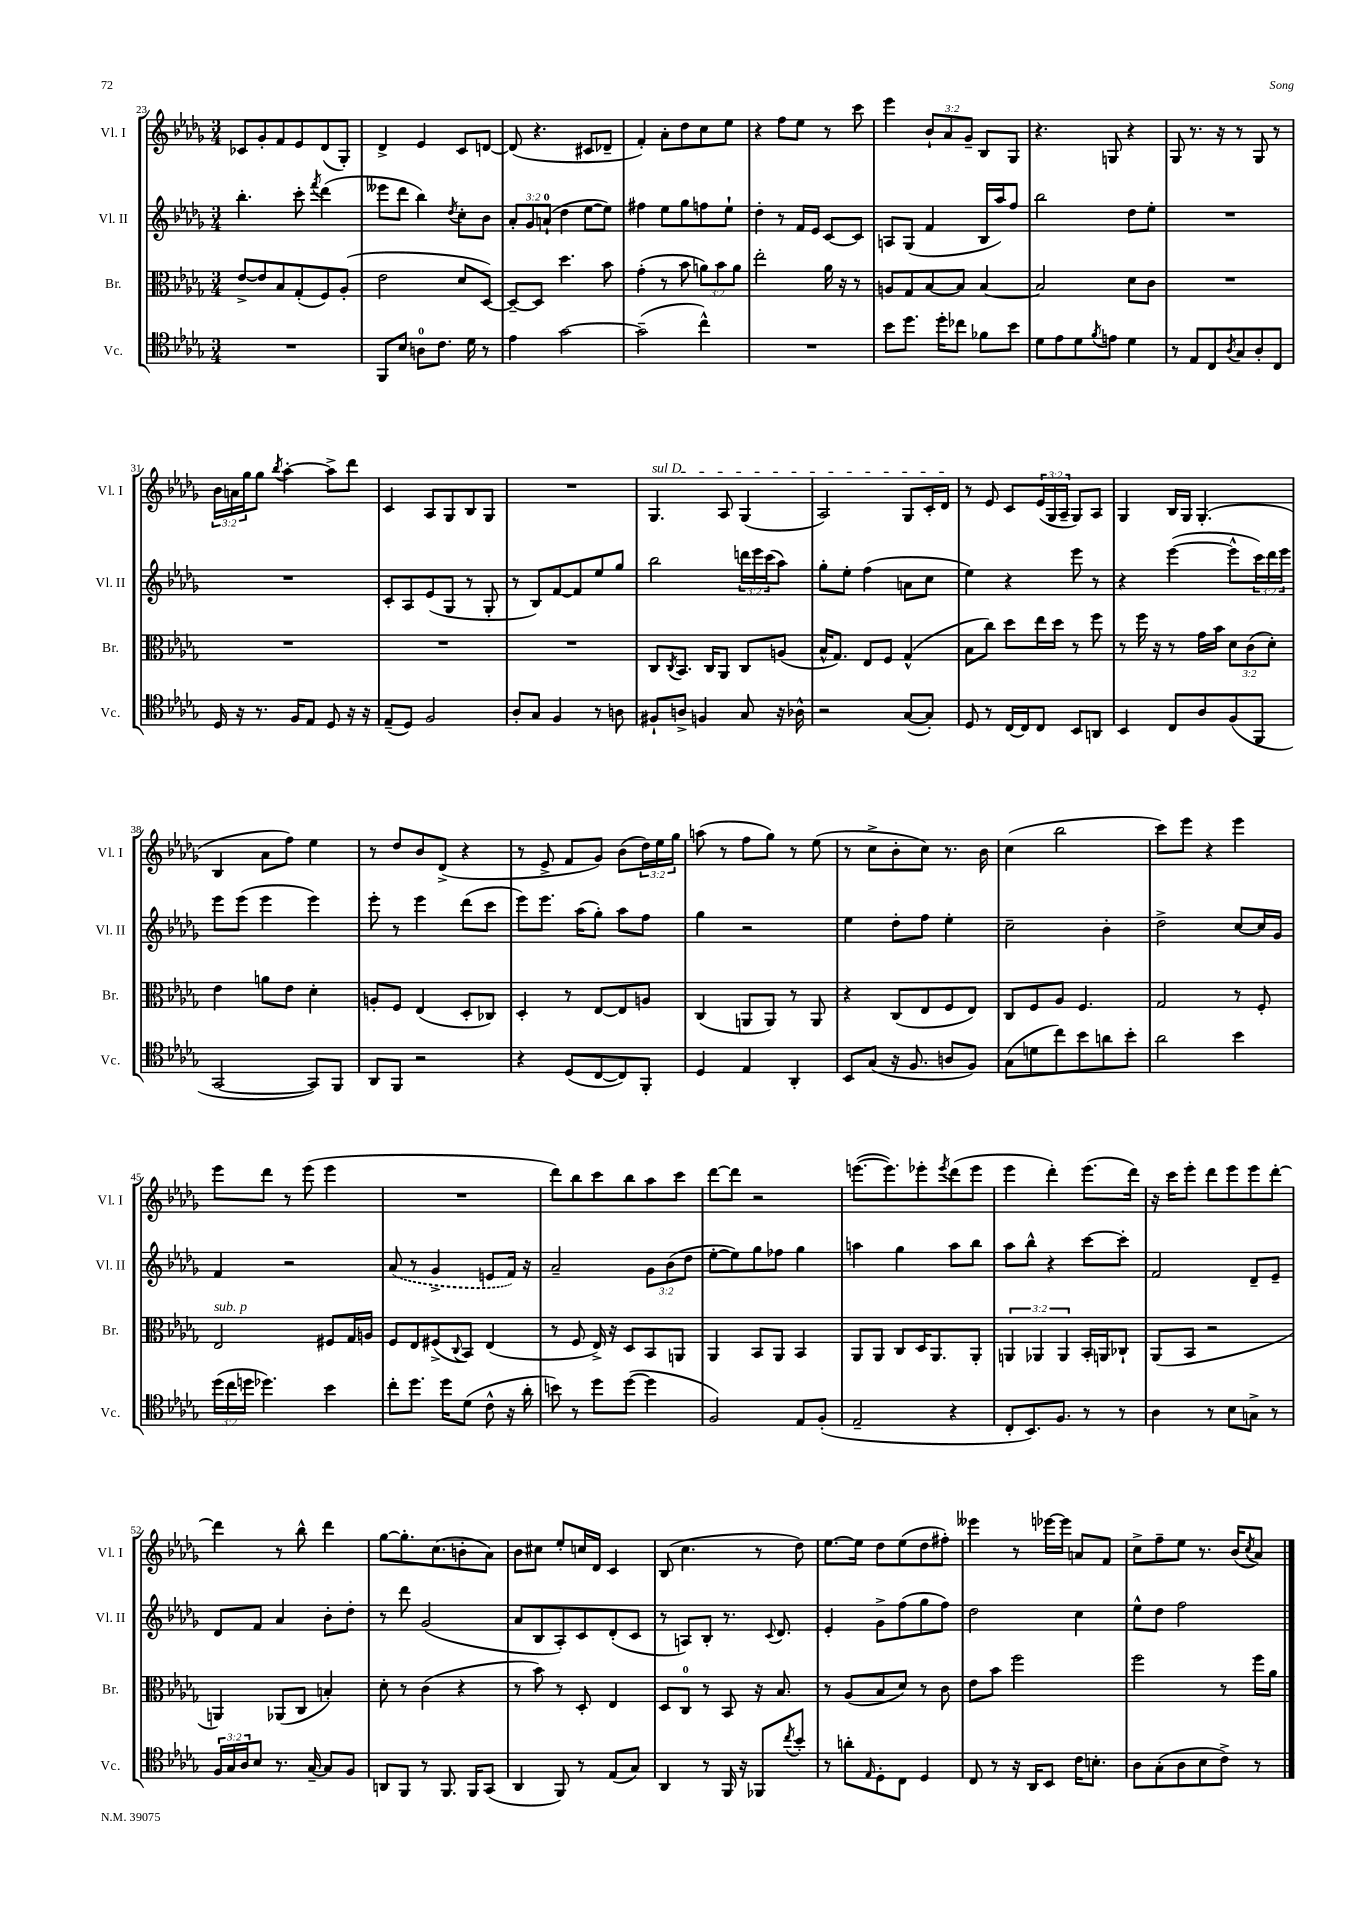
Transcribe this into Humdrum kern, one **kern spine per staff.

**kern	**kern	**kern	**kern
*part4	*part3	*part2	*part1
*staff4	*staff3	*staff2	*staff1
*I"Vc.	*I"Br.	*I"Vl. II	*I"Vl. I
*I'Vc.	*I'Br.	*I'Vl. II	*I'Vl. I
*clefC4	*clefC3	*clefG2	*clefG2
*k[b-e-a-d-g-]	*k[b-e-a-d-g-]	*k[b-e-a-d-g-]	*k[b-e-a-d-g-]
*M3/4	*M3/4	*M3/4	*M3/4
=23	=23	=23	=23
2.r	[8e-^/L	4.bb-'\	8c-X/L
.	8e-/]	.	8g-'/
.	8B-/	.	8f/
.	(8G-'/	8ccc'\	8e-/
.	.	8qfff/	.
.	8F/)	(4ddd-\	(8d-/
.	(8A-'/J	.	8G-'/J)
=24	=24	=24	=24
8FF/L	2e-\	8eee--X\L	4d-^/
8B-/J	.	8ddd-\J	.
8An\L	.	4bb-\)	4e-/
8.c\J	.	.	.
.	.	8qdd-/	.
.	8d-/L	8cc'\L	8c/L
16d-\	.	.	.
8r	[8D-/J)	8b-\J	[8dn/J
=25	=25	=25	=25
4e-\	8D-~/L_	12a-'/L	(8d/]
.	.	12g-/	.
.	8D-/J]	.	4.r
.	.	(12an`/J	.
[2g-\	4.dd-\	4dd-\	.
.	.	[8ee-\L	8c#X/L
.	8b-\	8ee-\J])	8d-X~/J
=26	=26	=26	=26
(2g-~\]	(4g-'\	4ff#X\	4f'/)
.	8r	8ee-\L	8a-'\L
.	8b-\	8gg-\	8dd-\
4cc^^\)	12an\L)	8ffn\	8cc\
.	12b-\	.	.
.	.	8ee-`\J	8ee-\J
.	12a\J	.	.
=27	=27	=27	=27
2.r	2ee-'\	4dd-'\	4r
.	.	8r	8ff\L
.	.	16f/LL	8ee-\J
.	.	16e-/JJ	.
.	16a-\	[8c/L	8r
.	16r	.	.
.	8r	8c/J]	8ccc\
=28	=28	=28	=28
8b-\L	8An/L	8An/L	4eee-\
8.dd-\J	8G-/	(8G-/J	.
.	[8B-/	4f/	12b-`/L
16dd-'\KL	.	.	.
.	.	.	12a-/
8cc-X\J	8B-/J]	.	.
.	.	.	12g-~/J
8f-X\L	[4B-/	16B-/LL	8B-/L
.	.	16aa-/J)	.
8b-\J	.	8ff/J	8G-/J
=29	=29	=29	=29
8d-\L	2B-/]	2bb-\	4.r
8e-\	.	.	.
8d-\	.	.	.
8qf/	.	.	.
8en\J	.	.	8Gn/
4d-\	8d-\L	8dd-\L	4r
.	8c\J	8ee-'\J	.
=30	=30	=30	=30
8r	2.r	2.r	8G-/
8E-/L	.	.	8.r
8C/	.	.	.
.	.	.	16r
8qA-/	.	.	.
8G-/	.	.	8r
8A-'/	.	.	8G-/
8C/J	.	.	8r
!!LO:LB:g=z
=31	=31	=31	=31
16D-/	2.r	2.r	24b-\LL
.	.	.	24an\
16r	.	.	.
.	.	.	24gg-\J
8.r	.	.	8gg-\J
.	.	.	8qbb-/
.	.	.	[4aa-'\
16F/KL	.	.	.
8E-/J	.	.	.
8D-/	.	.	8aa-^\L]
16r	.	.	8ddd-\J
16r	.	.	.
=32	=32	=32	=32
(8E-~/L	2.r	8c'/L	4c/
8D-/J)	.	8A-/	.
2F/	.	(8e-/	8A-/L
.	.	8G-/J	8G-/
.	.	8r	8B-/
.	.	8G-'/	8G-/J
=33	=33	=33	=33
8A-'/L	2.r	8r	2.r
8G-/J	.	8B-/L)	.
4F/	.	[8f/	.
.	.	8f/]	.
8r	.	8ee-/	.
8An\	.	8gg-/J	.
=34	=34	=34	=34
!	!	!	!LO:TX:a:i:t=sul D
8F#X`/L	8C/L	2bb-\	4.G-/
.	8qC/	.	.
8An^/J	8.BB-/J	.	.
4Fn/	.	.	.
.	16C/KL	.	.
.	8AA-/J	.	8A-/
8G-/	8C/L	24dddn\LL	(4G-/
.	.	24eee-\	.
.	.	(24ccc\J	.
16r	(8An/J	8aa-\J)	.
16A-X^^\	.	.	.
=35	=35	=35	=35
2r	16B-^^/KL	8gg-'\L	2A-/)
.	8.G-/J)	.	.
.	.	8ee-'\J	.
.	8E-/L	(4ff\	.
.	8F/J	.	.
([8G-/L	(4G-^^/	8an\L	8G-/L
8G-'/J])	.	8cc\J	16c'/L
.	.	.	16d-/JJ
=36	=36	=36	=36
8D-/	8B-\L	4ee-\)	8r
8r	8cc\J)	.	8e-/
[16C/LL	8dd-\L	4r	8c/L
16C/J]	.	.	.
8C/J	16ee-\L	.	(24e-/L
.	.	.	24G-/
.	16dd-\JJ	.	.
.	.	.	24A-~/JJ
8BB-/L	8r	8eee-\	8G-/L)
8AAn/J	8ff\	8r	8A-/J
=37	=37	=37	=37
4BB-/	8r	4r	4G-/
.	16ff\	.	.
.	16r	.	.
8C/L	8r	([4eee-\	16B-/LL
.	.	.	16G-/JJ
8A-/	16g-\LL	.	(4.G-'/
.	16b-\JJ	.	.
(8F/	12d-\L	8eee-^^\L]	.
.	(12c\	.	.
8FF/J	.	24ccc\L)	.
.	12d-'\J)	24ddd-\	.
.	.	24eee-\JJ	.
!!LO:LB:g=z
=38	=38	=38	=38
[2GG-/	4e-\	8eee-\L	4B-/
.	.	(8eee-\J	.
.	8an\L	4eee-\	8a-\L
.	8e-\J	.	8ff\J)
8GG-/L])	4d-'\	4eee-\)	4ee-\
8FF/J	.	.	.
=39	=39	=39	=39
8AA-/L	8An'/L	8eee-'\	8r
8FF/J	8F/J	8r	8dd-/L
2r	(4E-/	4eee-\	8b-/
.	.	.	(8d-^/J
.	8D-'/L	(8ddd-\L	4r
.	8C-X/J)	8ccc\J	.
=40	=40	=40	=40
4r	4D-'/	8eee-\L)	8r
.	.	8.eee-\J	8e-^/
(8D-/L	8r	.	8f/L
.	.	(16aa-\KL	.
[8C/	[8E-/L	8gg-'\J)	8g-/J)
8C/])	8E-/]	8aa-\L	(8b-\L
8FF'/J	8An/J	8ff\J	24dd-\L)
.	.	.	24ee-\
.	.	.	24gg-\JJ
=41	=41	=41	=41
4D-/	(4C/	4gg-\	(8aan\
.	.	.	8r
4E-/	8AAn/L	2r	8ff\L
.	8AA/J)	.	8gg-\J)
4AA-'/	8r	.	8r
.	8AA/	.	(8ee-\
=42	=42	=42	=42
8BB-/L	4r	4ee-\	8r
(8G-/J	.	.	8cc^\L
16r	(8C/L	8dd-'\L	8b-'\
8.F/	.	.	.
.	8E-/	8ff\J	8cc\J)
8An/L	8F/	4ee-'\	8.r
8F/J)	8E-/J)	.	.
.	.	.	16b-\
=43	=43	=43	=43
(8G-\L	8C/L	2cc~\	(4cc\
8dn\	8F/	.	.
8cc\)	8A-/J	.	2bb-\
8b-\	4.F/	.	.
8an\	.	4b-'\	.
8b-'\J	.	.	.
=44	=44	=44	=44
2a-\	2G-/	2dd-^\	8ccc\L)
.	.	.	8eee-\J
.	.	.	4r
4b-\	8r	[8cc/L	4eee-\
.	8F'/	16cc/L]	.
.	.	16g-/JJ	.
!!LO:LB:g=z
=45	=45	=45	=45
!	!LO:TX:a:i:t=sub. p	!	!
(24dd-\LL	2E-/	4f/	8eee-\L
24cc\	.	.	.
24ddn\JJ	.	.	.
4.dd-X\)	.	.	8ddd-\J
.	.	2r	8r
.	.	.	(8eee-\
4b-\	8F#X/L	.	4eee-\
.	16G-/L	.	.
.	16An/JJ	.	.
=46	=46	=46	=46
8cc'\L	8F/L	(8a-/	2.r
8.dd-\J	8E-/	8r	.
.	(8F#X^/	4g-^/	.
16dd-\KL	.	.	.
.	8qqC/	.	.
(8d-\J	8BB-/J)	.	.
8c^^\	(4E-/	8en/L	.
16r	.	16f/Jk)	.
16a-'\	.	16r	.
=47	=47	=47	=47
8bn\)	8r	2a-~/	8ddd-\L)
8r	8F/	.	8bb-\
8dd-\L	16E-^/)	.	8ccc\
.	16r	.	.
([8dd-\J	8D-/L	.	8bb-\
4dd-\]	8BB-/	12g-\L	8aa-\
.	.	(12b-\	.
.	8AAn/J	.	8ccc\J
.	.	12dd-\J	.
=48	=48	=48	=48
2F/)	4AA-/	[8ee-'\L	[8ddd-\L
.	.	8ee-\])	8ddd-\J]
.	8BB-/L	8gg-\	2r
.	8AA-/J	8ff-X\J	.
8E-/L	4BB-/	4gg-\	.
(8F'/J	.	.	.
=49	=49	=49	=49
2E-~/	8AA-/L	4aan\	([8.eeen\L
.	8AA-/J	.	.
.	.	.	8.eee\])
.	8C/L	4gg-\	.
.	16D-/K	.	8eee-X'\
.	8.AA-/	.	.
.	.	.	8qeee-/
4r	.	8aa\L	(8ddd-\
.	8AA-'/J	8bb-\J	8eee-\J
=50	=50	=50	=50
8C'/L	6AAn/	8aa-\L	4eee-\
8.BB-/)	.	8bb-^^\J	.
.	6AA-X/	.	.
.	.	4r	4ddd-'\)
8.F/J	.	.	.
.	6AA-/	.	.
8r	16BB-'/LL	[8ccc\L	(8.eee-\L
.	16AAn/J	.	.
8r	8C-X`/J	8ccc'\J]	.
.	.	.	16ddd-\Jk)
=51	=51	=51	=51
4A-\	(8AA-/L	2f/	16r
.	.	.	16ccc\KL
.	8BB-/J	.	8eee-'\J
8r	2r	.	8ddd-\L
8B-\L	.	.	8eee-\
8Gn^\J	.	8d-~/L	8eee-\
8r	.	8e-~/J	[8ddd-'\J
!!LO:LB:g=z
=52	=52	=52	=52
24F/LL	4AAn/)	8d-/L	4ddd-\]
24G-/	.	.	.
24A-/J	.	.	.
8B-/J	.	8f/J	.
8.r	(8AA-X/L	4a-/	8r
.	8C/J	.	8bb-^^\
[16G-~/	.	.	.
8G-/L]	4Bn'/)	8b-'\L	4ddd-\
8F/J	.	8dd-'\J	.
=53	=53	=53	=53
8AAn/L	8d-'\	8r	[8gg-\L
8FF/J	8r	8ddd-\	8.gg-'\]
8r	(4c\	(2g-/	.
.	.	.	(8.cc\
8.FF/	.	.	.
.	4r	.	8bn'\
16FF/KL	.	.	.
(8GG-/J	.	.	8a-\J)
=54	=54	=54	=54
4AA-/	8r	8a-/L	8b-\L
.	8b-\)	8B-/	8cc#X\J
8FF/)	8r	8A-'/)	8ee-'/L
8r	8D-'/	8c/	16ccn/L
.	.	.	16d-/JJ
(8E-/L	4E-/	(8d-'/	4c/
8G-/J)	.	8c/J	.
=55	=55	=55	=55
4AA-/	8D-/L	8r	(8B-/
.	8C/J	8An/L)	4.cc\
8r	8r	8B-'/J	.
16FF/	8BB-/	8.r	.
16r	.	.	.
8FF-X/L	16r	.	8r
.	.	8qqc/	.
.	8.B-/	8.d-/	.
8qcc/	.	.	.
8b-'/J	.	.	8dd-\)
=56	=56	=56	=56
8r	8r	4e-'/	[8.ee-\L
8an'\L	(8A-/L	.	.
.	.	.	16ee-\Jk]
16qqE-/	.	.	.
8D-'\	8B-/	8g-^\L	8dd-\L
8C\J	8d-/J)	(8ff\	(8ee-\
4D-/	8r	8gg-\	8dd-\
.	8c\	8ff\J)	8ff#X'\J)
=57	=57	=57	=57
8C/	8e-\L	2dd-\	4eee--X\
8r	8b-\J	.	.
16r	2ff\	.	8r
16AA-/KL	.	.	.
8BB-/J	.	.	[16eee-X\LL
.	.	.	16eee-\JJ]
16c\KL	.	4cc\	8an/L
8.Bn'\J	.	.	.
.	.	.	8f/J
=58	=58	=58	=58
8A-\L	2ff\	8ee-^^\L	8cc^\L
(8G-'\	.	8dd-\J	8ff~\
8A-\	.	2ff\	8ee-\J
8B-\	.	.	8.r
8c^\J)	8r	.	.
.	.	.	(16b-/KL
.	.	.	8qcc/
8r	16ff\LL	.	8a-/J)
.	16a-\JJ	.	.
==	==	==	==
*-	*-	*-	*-
